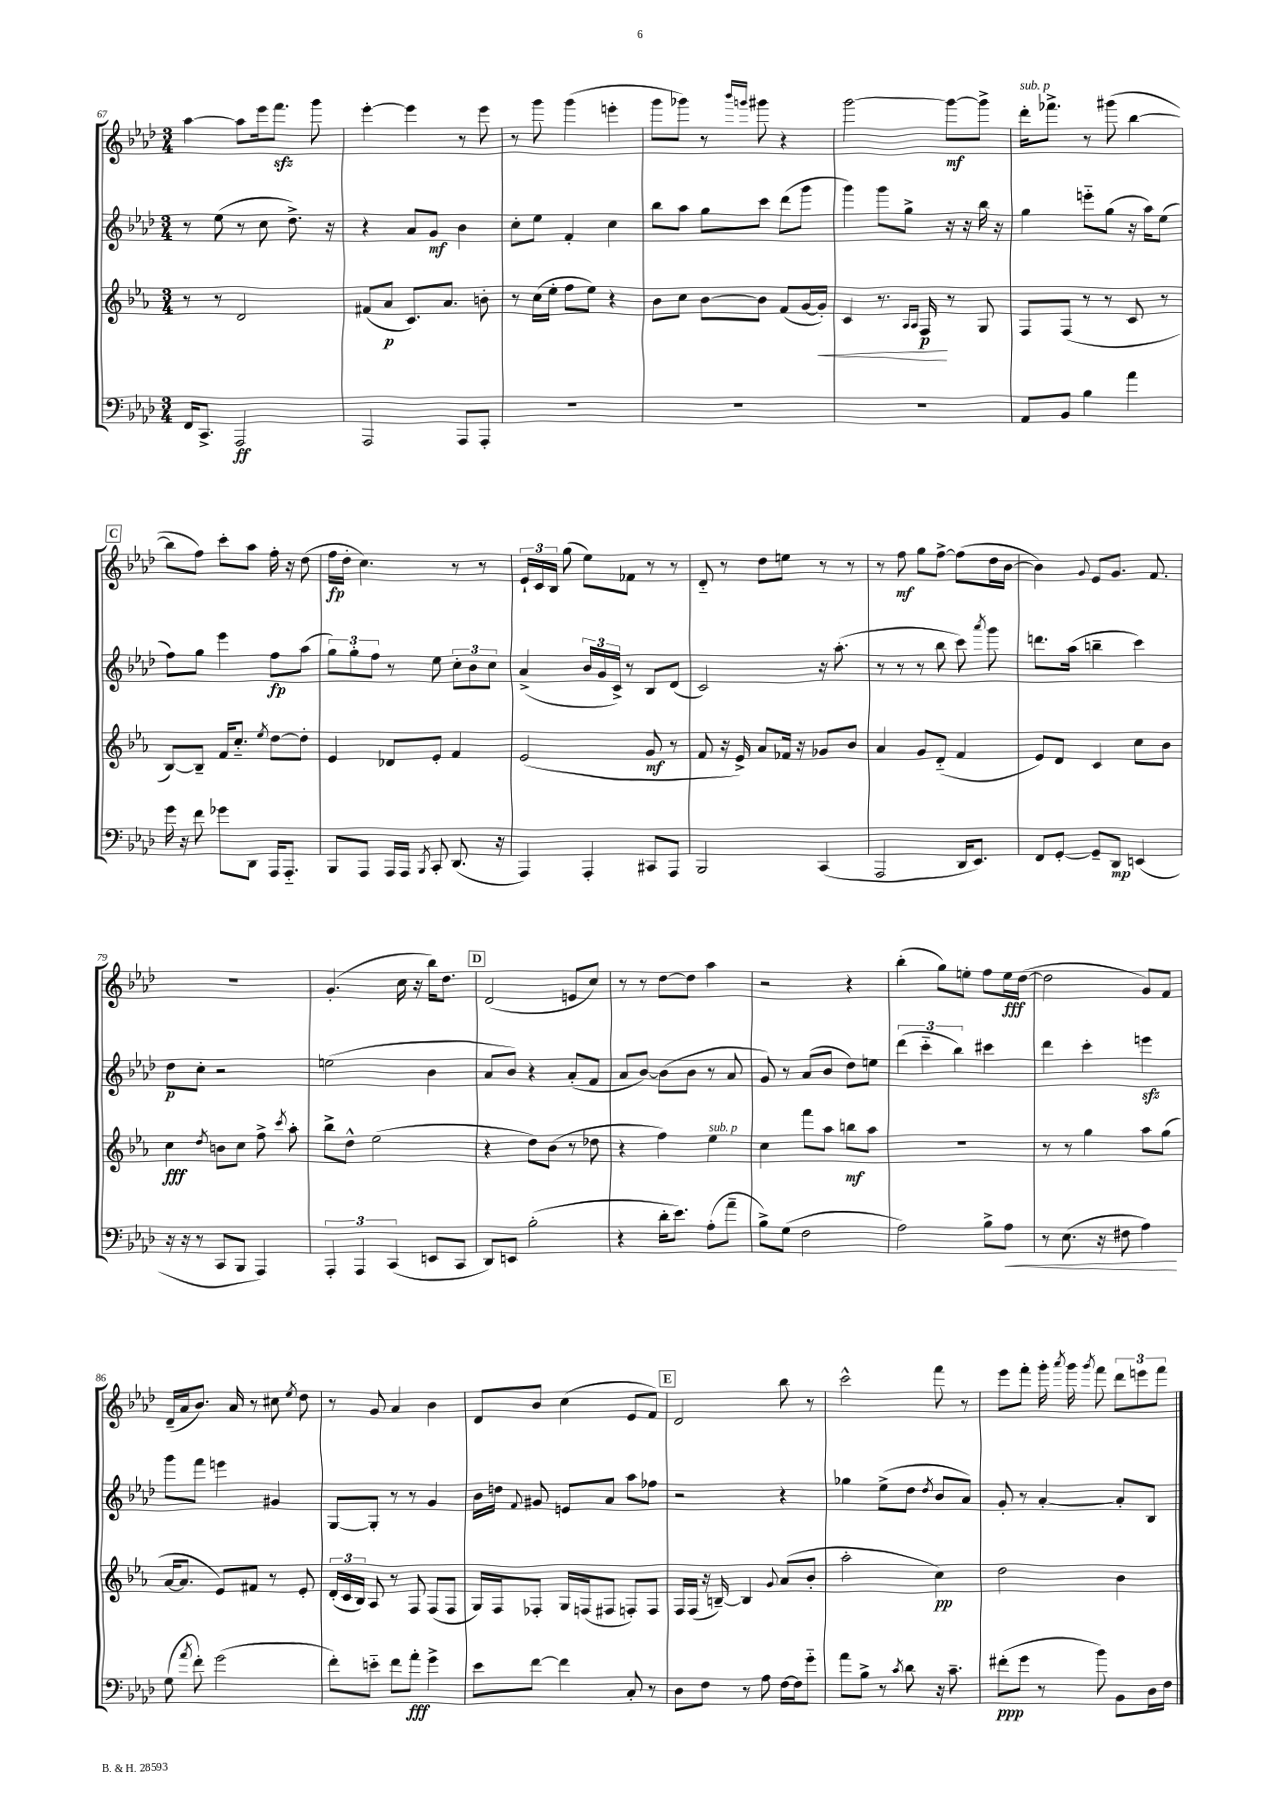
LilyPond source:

<<
\new StaffGroup <<
\new Staff = "s0" {
    \clef treble \key aes \major \numericTimeSignature \time 3/4
    \autoBeamOff aes''4~ aes''8[ ees'''16 f'''8.]\sfz g'''8 |
    ees'''4~-. ees'''4 r8 ees'''8 |
    r8 g'''8 g'''4( e'''4-. |
    g'''8[ ges'''8]) r8 \grace { bes'''16[ g'''16] } gis'''8 r4 |
    g'''2~ g'''8[~\mf g'''8]-> |
    des'''16[-.^\markup { \italic "sub. p" } fes'''8.]-> r8 gis'''8( bes''4~ |
    \mark \markup { \box "C" } bes''8[ f''8]) c'''8[-. aes''8] f''16-. r16 des''8( |
    f''16[\fp des''16]-. c''4.) r8 r8 |
    \tuplet 3/2 { ees'16[-! c'16 bes16] } g''8( ees''8[) fes'8] r8 r8 |
    des'8-_ r8 des''8[ e''8] r8 r8 |
    r8 f''8\mf g''8[ f''8]~-> f''8[( des''16 bes'16]~ |
    bes'4) \appoggiatura { g'8 } ees'8[ g'8.] f'8. |
    R2. |
    g'4.-.( c''16 r16 bes''16[) des''8.] |
    \mark \markup { \box "D" } des'2( e'8[ c''8]) |
    r8 r8 des''8[~ des''8] aes''4 |
    r2 r4 |
    bes''4-.( g''8[) e''8]-. f''8[ e''16\fff des''16]~( |
    des''2 g'8[) f'8] |
    des'16[--( aes'16 bes'8.]) aes'16 r8 cis''8 \acciaccatura { ees''8 } des''8 |
    r8 g'8 aes'4 bes'4 |
    des'8[ bes'8] c''4( ees'8[ f'8]) |
    \mark \markup { \box "E" } des'2 bes''8 r8 |
    c'''2-^ f'''8 r8 |
    ees'''8[ f'''8]-. g'''16-. \acciaccatura { aes'''8 } g'''16 \acciaccatura { g'''8 } f'''8 \tuplet 3/2 { des'''8[ e'''8 f'''8] } \bar "|." |
}
\new Staff = "s1" {
    \clef treble \key aes \major \numericTimeSignature \time 3/4
    \autoBeamOff r8 ees''8( r8 c''8 des''8.->) r16 |
    r4 aes'8[ g'8]\mf bes'4 |
    c''8[-. ees''8] f'4-. c''4 |
    bes''8[ aes''8] g''8[ c'''8] des'''8[( g'''8] |
    g'''4) g'''8[ g''8]-> r16 r16 bes''16 r16 |
    g''4 e'''8[-_ g''8]( r16 aes''16[) ees''8]( |
    \mark \markup { \box "C" } f''8[) g''8] ees'''4 f''8[\fp aes''8]( |
    \tuplet 3/2 { g''8[) g''8-. f''8] } r8 ees''8 \tuplet 3/2 { c''8[-. bes'8 c''8] } |
    aes'4->( \tuplet 3/2 { bes'16[ g'16 c'16]->) } r8 bes8[ des'8]( |
    c'2) r16 aes''8.-.( |
    r8 r8 r8 bes''8 c'''8) \acciaccatura { aes'''8 } g'''8 |
    d'''8.[ aes''16]( b''4-- c'''4) |
    des''8[\p c''8]-. r2 |
    e''2( bes'4 |
    \mark \markup { \box "D" } aes'8[ bes'8]) r4 aes'8[-.( f'8] |
    aes'8[ bes'8]~) bes'8[( bes'8] r8 aes'8 |
    g'8) r8 aes'8[( bes'8] des''8[) e''8] |
    \tuplet 3/2 { des'''4( c'''4-_ bes''4) } cis'''4 |
    des'''4 c'''4-. e'''4\sfz |
    g'''8[ f'''8] e'''4 gis'4 |
    g8[~ g8]-. r8 r8 g'4 |
    bes'16[ d''16] \appoggiatura { f'8 } gis'8 e'8[ aes'8] aes''8[ fes''8] |
    \mark \markup { \box "E" } r2 r4 |
    ges''4 ees''8[->( des''8] \acciaccatura { des''8 } bes'8[ aes'8]) |
    g'8-. r8 aes'4~-. aes'8[-. bes8] \bar "|." |
}
\new Staff = "s2" {
    \clef treble \key ees \major \numericTimeSignature \time 3/4
    \autoBeamOff r8 r8 d'2 |
    fis'8[( aes'8]\p c'8.[) aes'8.] b'8-. |
    r8 c''16[( ees''16]-. f''8[ ees''8]) r4 |
    bes'8[ c''8] bes'8[~ bes'8] f'8[( g'16~ g'16]-.\<) |
    c'4 r8. \grace { aes16[ aes16] } f16\p\! r8 g8 |
    f8[ f8]( r8 r8 c'8 r8 |
    \mark \markup { \box "C" } bes8[~) bes8]-- f'16[ c''8.]-_ \acciaccatura { ees''8 } d''8[~ d''8]-. |
    ees'4 des'8[ ees'8]-. f'4 |
    ees'2( g'8\mf r8 |
    f'8 r16 ees'16->) aes'8[ fes'16] r16 ges'8[ bes'8] |
    aes'4 g'8[ d'8]-_( f'4 |
    ees'8[) d'8] c'4 c''8[ bes'8] |
    c''4\fff \acciaccatura { d''8 } b'8[ c''8] f''8-> \acciaccatura { c'''8 } aes''8-. |
    bes''8[-> d''8]-^ ees''2( |
    \mark \markup { \box "D" } r4 d''8[) bes'8]( r8 des''8 |
    r4 f''4) ees''4^\markup { \italic "sub. p" } |
    c''4 f'''8[ aes''8] b''8[\mf aes''8] |
    R2. |
    r8 r8 g''4 aes''8[ g''8]( |
    aes'16[~ aes'8.] ees'8[) fis'8] r8 ees'8-. |
    \tuplet 3/2 { d'16[-.( c'16 bes16]) } aes8 r8 f8 f8[( f8] |
    g16[) f16 fes8]-. g16[ f16( fis8] f8[-.) f8] |
    \mark \markup { \box "E" } f16[ f16]( r16 b16~--) b4 \appoggiatura { g'8 } aes'8[( bes'8]-. |
    aes''2-. c''4\pp) |
    d''2 bes'4 \bar "|." |
}
\new Staff = "s3" {
    \clef bass \key aes \major \numericTimeSignature \time 3/4
    \autoBeamOff f,16[ c,8.]-> aes,,2\ff |
    aes,,2 aes,,8[ aes,,8]-. |
    R2. |
    R2. |
    R2. |
    aes,8[ bes,8] bes4 aes'4 |
    \mark \markup { \box "C" } g'16 r16 f'8 ges'8[ des,8] aes,,16[ aes,,8.]-_ |
    bes,,8[ aes,,8] aes,,16[ aes,,16] \acciaccatura { bes,,8 } c,8-. des,8.( r16 |
    aes,,4) aes,,4-. cis,8[ aes,,8] |
    bes,,2 c,4( |
    aes,,2 des,16[ ees,8.]) |
    f,8[ g,8]~-. g,8[-- des,8]\mp e,4( |
    r16 r16 r8 c,8[ bes,,8] aes,,4) |
    \tuplet 3/2 { aes,,4-. aes,,4 c,4( } e,8[ c,8] |
    \mark \markup { \box "D" } des,8[) e,8] bes2-.( |
    r4 des'16[-. ees'8.]) aes8[-.( aes'8]-- |
    bes8[->) g8]( f2 |
    aes2) bes8[-> aes8]\< |
    r8 ees8.( r16 fis8 aes4\!) |
    g8( \acciaccatura { aes'8 } f'8-.) g'2( |
    f'8[-.) e'8]-_ f'8[ aes'8]-.\fff g'4-> |
    ees'8[ f'8]~ f'4 c8-. r8 |
    \mark \markup { \box "E" } des8[ f8] r8 aes8 f16[~ f16 g'8]-_ |
    aes'8[ bes8]-> r8 \acciaccatura { c'8 } des'8 r16 c'8.-- |
    fis'8[-.\ppp( g'8] r8 bes'8) bes,8[ des16 f16] \bar "|." |
}
>>
>>
\layout { \context { \Score currentBarNumber = #67 } }
